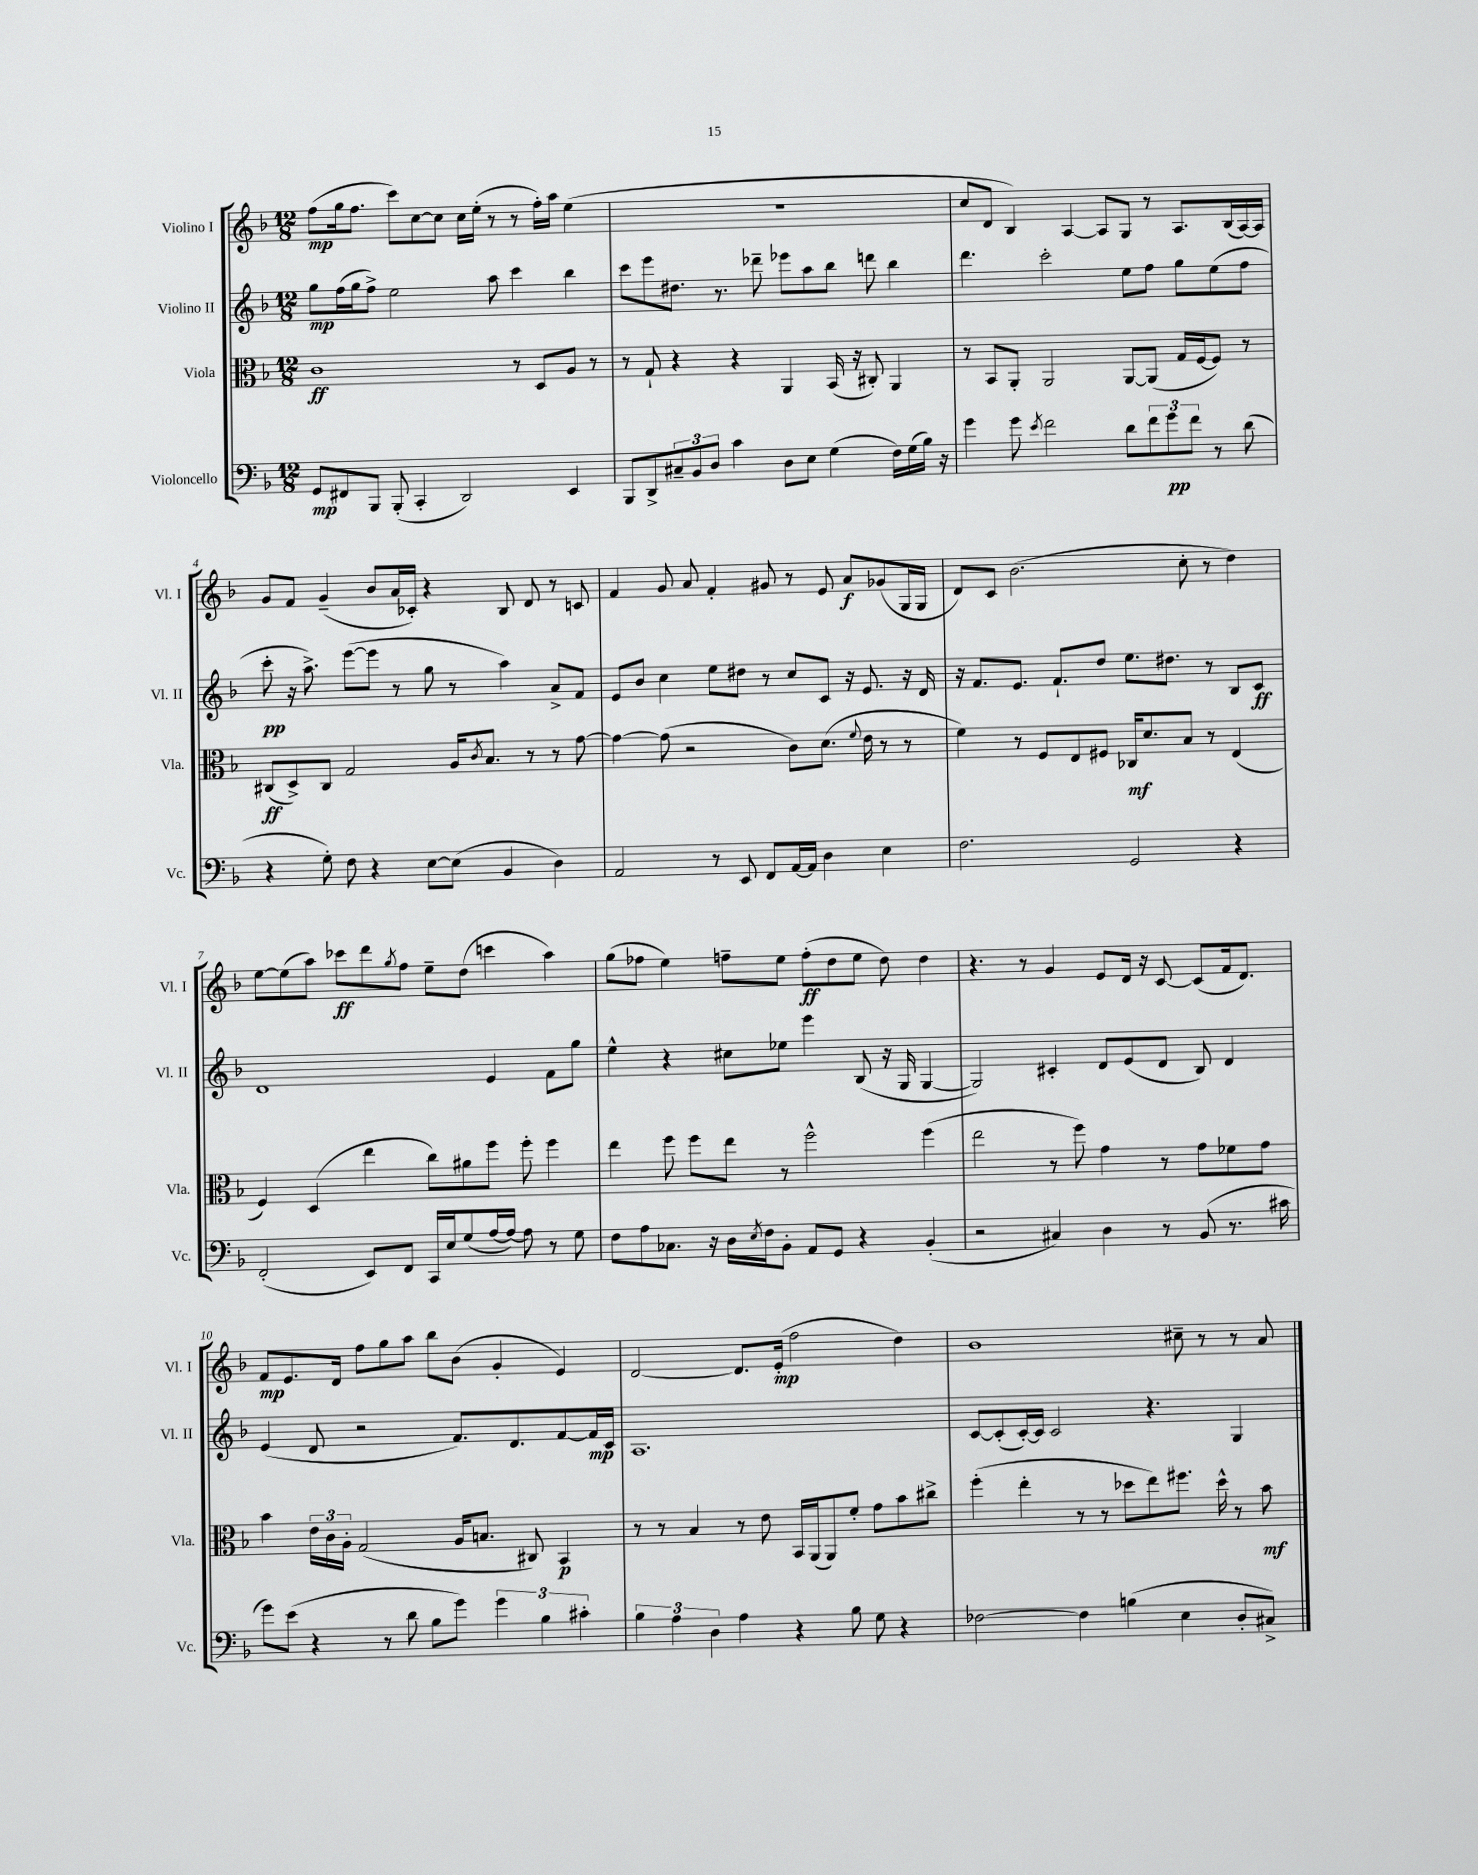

**kern	**kern	**kern	**kern
*staff4	*staff3	*staff2	*staff1
*clefF4	*clefC3	*clefG2	*clefG2
*k[b-]	*k[b-]	*k[b-]	*k[b-]
*M12/8	*M12/8	*M12/8	*M12/8
8GG	1c	8gg	(8ff
8FF#	.	(16ff	16gg
.	.	16gg	8.ff
8BBB-	.	8ff^)	.
(8BBB-'	.	2ee	8ccc)
4CC'	.	.	[8cc
.	.	.	8cc]
2DD)	.	.	16cc
.	.	.	(16ee'
.	.	8aa	8r
.	8r	4ccc	8r
.	8D	.	16ff')
.	.	.	16aa
4EE	8A	4bb-	(4ee
.	8r	.	.
=	=	=	=
8BBB-	8r	8ccc	1.r
8DD^	8G`	8eee	.
12C#~	4r	8.dd#	.
12BB-	.	.	.
12D	.	.	.
.	.	8.r	.
4c	4r	.	.
.	.	8ddd-~	.
8D	4AA	8eee-	.
8E	.	8aa	.
(4G	(16BB-	8bb-	.
.	16r	.	.
.	8C#')	8ddd	.
16F)	4AA	4bb-	.
(16G	.	.	.
16B-)	.	.	.
16r	.	.	.
=	=	=	=
4g	8r	4.ddd	8cc
.	8BB-	.	8d
8g	8AA'	.	4B-)
8qe	.	.	.
2f	2AA	2ccc'	.
.	.	.	[4A
.	.	.	8A]
8d	[8AA	8ee	8G
12f	(8AA]	8ff	8r
12g	.	.	.
.	16G	8gg	8.A
12f	.	.	.
.	[16F	.	.
8r	8F])	(8ee	.
.	.	.	(16B-
(8d	8r	8ff	[16A)
.	.	.	16A]
=	=	=	=
4r	(8C#	8ccc'	8g
.	8D^)	16r	8f
.	.	8.aa^)	.
8G')	8C#	.	(4g~
8F	2G	([8eee	.
4r	.	8eee]	8b-
.	.	8r	16a
.	.	.	16c-')
[8E	.	8gg	4r
(8E]	16A	8r	.
.	8qc	.	.
.	8.B-	.	.
4BB-	.	4aa)	8B-
.	8r	.	8d
4D)	8r	8a^	8r
.	[8g	8f	8c
=	=	=	=
2AA	4g_	8e	4f
.	.	8b-	.
.	(8g]	4cc	8g
.	2r	.	8a
8r	.	8ee	4f'
8EE	.	8dd#	.
8FF	.	8r	8g#
[16AA	8c)	8cc	8r
16AA]	.	.	.
4D	(8.d	8c	8e
.	.	16r	8a
.	8qqf	.	.
.	16e	8.e	.
4E	8r	.	(8g-
.	8r	16r	16G
.	.	16d	16G
=	=	=	=
2.F	4f)	16r	8d)
.	.	8.f	.
.	.	.	8c
.	8r	8.e	(2.b-
.	8F	.	.
.	.	8.f`	.
.	8E	.	.
.	8F#	8dd	.
2GG	16C-	8.ee	.
.	8.d	.	.
.	.	8.dd#	.
.	8B-	.	8cc'
.	8r	8r	8r
4r	(4E	8B-	4dd)
.	.	8c	.
=	=	=	=
(2FF'	4F)	1d	[8ee
.	.	.	(8ee]
.	(4D	.	8aa)
.	.	.	8ccc-
8EE)	4ee	.	8ddd
.	.	.	8qgg
8FF	.	.	8ff
16CC	8cc)	.	8ee~
16E	.	.	.
(8G	8a#	.	(8dd
[16A	8ff	4e	4ccc
16A_)	.	.	.
8A]	8ff'	.	.
8r	4ff	8f	4aa)
8G	.	8gg	.
=	=	=	=
8F	4ee	4ee^^	(8gg
8A	.	.	8ff-
8.C-	8ff	4r	4ee)
.	8ff	.	.
16r	.	.	.
16D	8ee	8cc#	8ff~
8qE	.	.	.
16F	.	.	.
8BB-'	8r	8ee-	8ee
8AA	2ff^^	4eee	(8ff'
8GG	.	.	8dd
4r	.	(8B-	8ee
.	.	16r	8dd)
.	.	16G	.
(4BB-'	(4ff	[4G	4dd
=	=	=	=
2r	2ee	2G])	4.r
.	.	.	8r
4C#)	8r	4c#'	4g
.	8ff)	.	.
4D	4g	8d	8e
.	.	(8e	16d
.	.	.	16r
8r	8r	8d	[8c
(8BB-	8g	8B-)	(8c]
8.r	8f-	4d	16f
.	.	.	8.d)
.	8g	.	.
16c#	.	.	.
=	=	=	=
8g)	4b-	(4e	8f
(8e	.	.	8.e
4r	24e	8d	.
.	24c	.	.
.	.	.	16d
.	24A'	.	.
.	(2G	2r	8ff
8r	.	.	8gg
8d	.	.	8aa
8B-	.	.	8bb-
8g)	16A	8.f)	(8b-
.	8.B	.	.
6g	.	.	4g'
.	.	8.d	.
.	8C#)	.	.
6B-	.	.	.
.	4BB-	[8f	4e)
6c#'	.	.	.
.	.	16f]	.
.	.	16c	.
=	=	=	=
6B-	8r	1.A	[2d
.	8r	.	.
6A	.	.	.
.	4B-	.	.
6D	.	.	.
4A	8r	.	8.d]
.	8e	.	.
.	.	.	(16e'
4r	16BB-	.	2ff
.	(16AA	.	.
.	8AA)	.	.
8B-	8f'	.	.
8G	8g	.	.
4r	8b-	.	4dd)
.	8cc#^	.	.
=	=	=	=
[2F-	(4ff'	[8c	1b-
.	.	(8c']	.
.	4ee'	[16c')	.
.	.	16c]	.
.	.	2c	.
4F-]	8r	.	.
.	8r	.	.
(4B	8dd-	.	.
.	8ee)	4.r	.
4E	8.ff#	.	8cc#~
.	.	.	8r
.	16dd-^^	.	.
8D'	8r	4G	8r
8C#^)	8b-	.	8a
==	==	==	==
*-	*-	*-	*-
